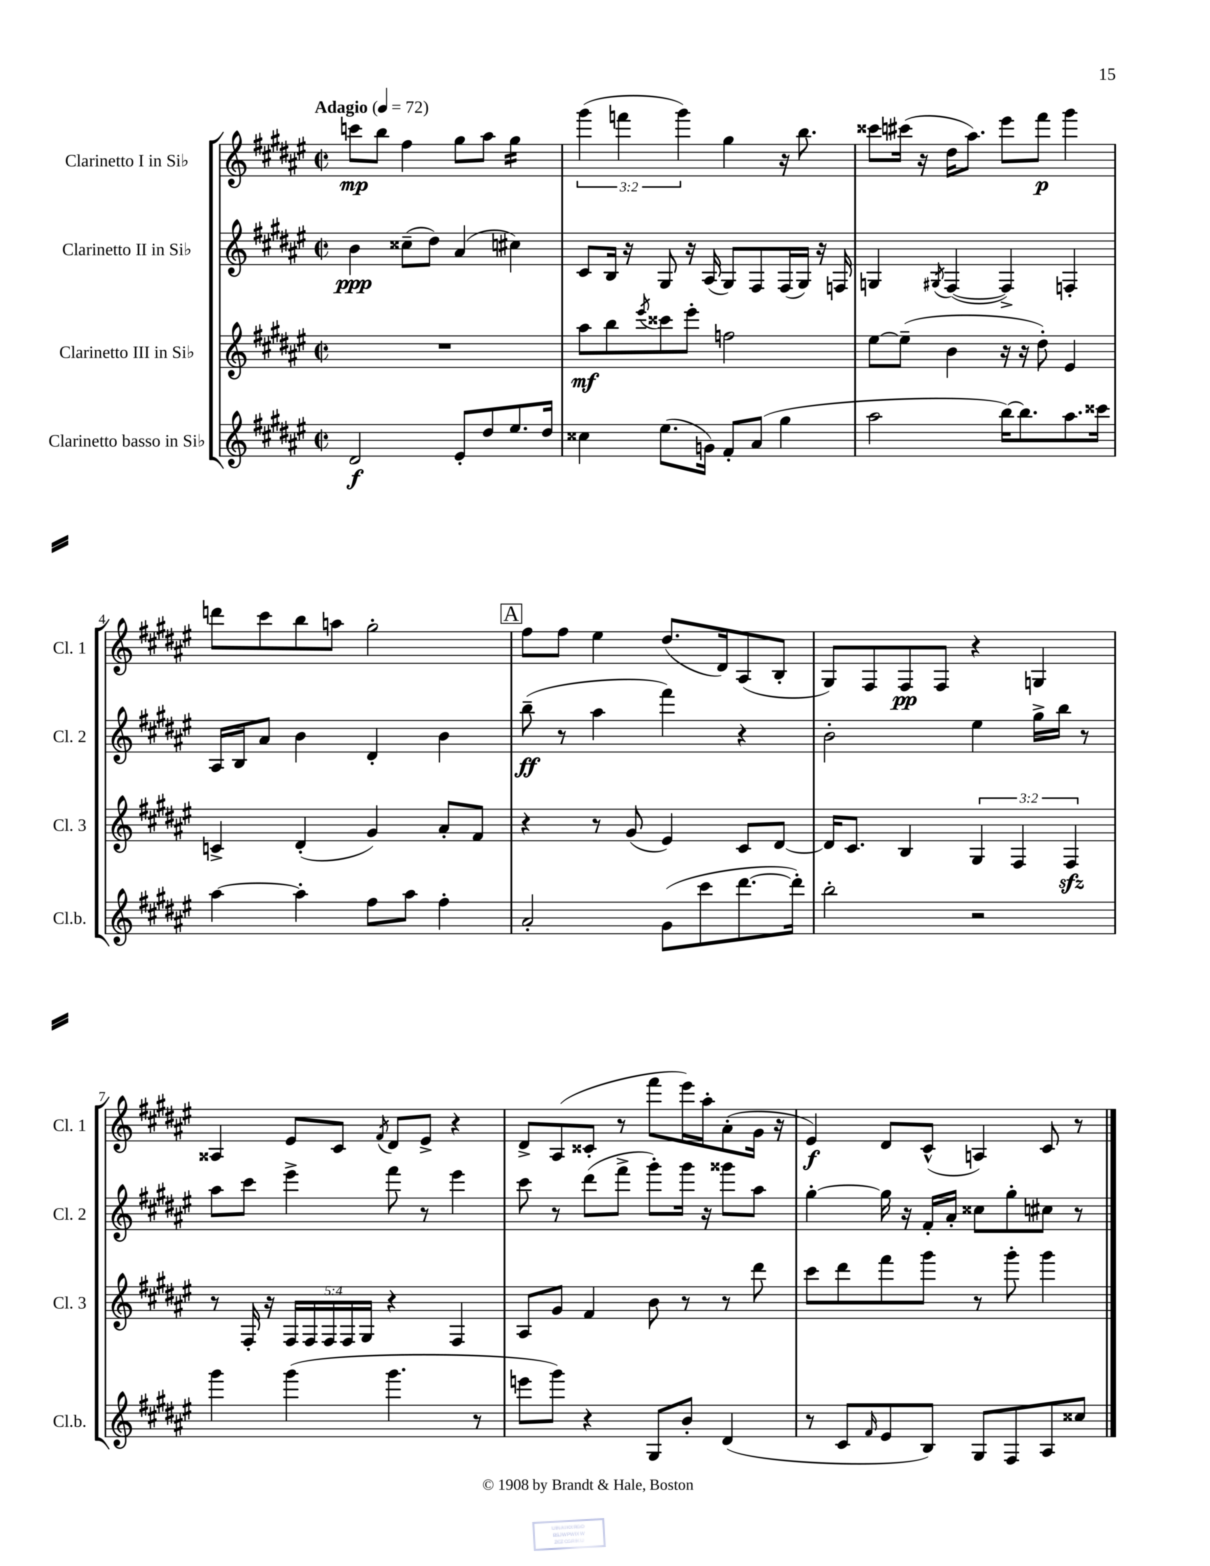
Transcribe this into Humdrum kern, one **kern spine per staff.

**kern	**dynam	**kern	**dynam	**kern	**dynam	**kern	**dynam
*part4	*part4	*part3	*part3	*part2	*part2	*part1	*part1
*staff4	*staff4	*staff3	*staff3	*staff2	*staff2	*staff1	*staff1
*I"Clarinetto basso in Si♭	*	*I"Clarinetto III in Si♭	*	*I"Clarinetto II in Si♭	*	*I"Clarinetto I in Si♭	*
*I'Cl.b.	*	*I'Cl. 3	*	*I'Cl. 2	*	*I'Cl. 1	*
*clefG2	*	*clefG2	*	*clefG2	*	*clefG2	*
*k[f#c#g#d#a#e#]	*	*k[f#c#g#d#a#e#]	*	*k[f#c#g#d#a#e#]	*	*k[f#c#g#d#a#e#]	*
*M2/2	*	*M2/2	*	*M2/2	*	*M2/2	*
*met(c|)	*	*met(c|)	*	*met(c|)	*	*met(c|)	*
*MM72	*	*MM72	*	*MM72	*	*MM72	*
=1	=1	=1	=1	=1	=1	=1	=1
!	!	!	!	!	!	!LO:TX:a:B:t=Adagio	!
2d#/	f	1r	.	4b\	ppp	8cccn\L	mp
.	.	.	.	.	.	8bb\J	.
.	.	.	.	(8cc##X~\L	.	4ff#\	.
.	.	.	.	8dd#\J)	.	.	.
8e#'/L	.	.	.	(4a#/	.	8gg#\L	.
8dd#/	.	.	.	.	.	8aa#\J	.
*	*	*	*	*	*	*tremolo	*
8.ee#/	.	.	.	4cc#X\)	.	16gg#\LL	.
.	.	.	.	.	.	16gg#\	.
.	.	.	.	.	.	16gg#\	.
16dd#/Jk	.	.	.	.	.	16gg#\JJ	.
*	*	*	*	*	*	*Xtremolo	*
=2	=2	=2	=2	=2	=2	=2	=2
4cc##X\	.	8aa#\L	mf	8c#/L	.	(6ggg#\	.
.	.	8bb\	.	16B/Jk	.	.	.
.	.	.	.	.	.	6fffn\	.
.	.	.	.	16r	.	.	.
.	.	8qeee#/	.	.	.	.	.
(8.ee#\L	.	8ccc##X\	.	8G#/	.	.	.
.	.	.	.	.	.	6ggg#\)	.
.	.	8eee#'\J	.	16r	.	.	.
16gn\Jk)	.	.	.	(16A#/	.	.	.
8f#'/L	.	2ffn\	.	8G#/L)	.	4gg#\	.
(8a#/J	.	.	.	8F#/	.	.	.
4gg#\	.	.	.	(16F#/L	.	16r	.
.	.	.	.	16G#/JJ)	.	8.bb\	.
.	.	.	.	16r	.	.	.
.	.	.	.	16Fn/	.	.	.
=3	=3	=3	=3	=3	=3	=3	=3
2aa#\	.	[8ee#\L	.	4Gn/	.	8ccc##X\L	.
.	.	(8ee#~\J]	.	.	.	(16ccc#X\Jk	.
.	.	.	.	.	.	16r	.
.	.	.	.	8qG#X/	.	.	.
.	.	4b\	.	([4F#/	.	16dd#\KL	.
.	.	.	.	.	.	8.aa#\J)	.
[16bb\KL)	.	16r	.	4F#^/])	.	8eee#\L	.
8.bb\]	.	16r	.	.	.	.	.
.	.	8dd#'\)	.	.	.	8fff#\J	p
8.aa#\	.	4e#/	.	4Fn'/	.	4ggg#\	.
16ccc##X\Jk	.	.	.	.	.	.	.
!!LO:LB:g=z
=4	=4	=4	=4	=4	=4	=4	=4
[4aa#\	.	4cn^/	.	16A#/LL	.	8dddn\L	.
.	.	.	.	16B/J	.	.	.
.	.	.	.	8a#/J	.	8ccc#\	.
4aa#'\]	.	(4d#'/	.	4b\	.	8bb\	.
.	.	.	.	.	.	8aan\J	.
8ff#\L	.	4g#/)	.	4d#'/	.	2gg#'\	.
8aa#\J	.	.	.	.	.	.	.
4ff#'\	.	8a#'/L	.	4b\	.	.	.
.	.	8f#/J	.	.	.	.	.
!!LO:REH:place=s1:t=A
=5	=5	=5	=5	=5	=5	=5	=5
2a#'/	.	4r	.	(8bb~\	ff	8ff#\L	.
.	.	.	.	8r	.	8ff#\J	.
.	.	8r	.	4aa#\	.	4ee#\	.
.	.	(8g#/	.	.	.	.	.
(8g#\L	.	4e#/)	.	4fff#\)	.	(8.dd#/L	.
8ccc#\	.	.	.	.	.	.	.
.	.	.	.	.	.	16d#/k)	.
[8.ddd#\	.	8c#/L	.	4r	.	(8A#/	.
.	.	[8d#/J	.	.	.	8B'/J	.
16ddd#'\Jk])	.	.	.	.	.	.	.
=6	=6	=6	=6	=6	=6	=6	=6
2bb'\	.	16d#/KL]	.	2b'\	.	8G#/L)	.
.	.	8.c#/J	.	.	.	.	.
.	.	.	.	.	.	8F#/	.
.	.	4B/	.	.	.	8F#/	pp
.	.	.	.	.	.	8F#/J	.
2r	.	6G#/	.	4ee#\	.	4r	.
.	.	6F#/	.	.	.	.	.
.	.	.	.	16gg#^\LL	.	4Gn/	.
.	.	.	.	16bb\JJ	.	.	.
.	.	6F#zz/	.	.	.	.	.
.	.	.	.	8r	.	.	.
!!LO:LB:g=z
=7	=7	=7	=7	=7	=7	=7	=7
4ggg#\	.	8r	.	8aa#\L	.	4A##X/	.
.	.	16F#'/	.	8ccc#\J	.	.	.
.	.	16r	.	.	.	.	.
(4ggg#\	.	20F#/LL	.	4eee#^\	.	8e#/L	.
.	.	20F#/	.	.	.	.	.
.	.	20F#/	.	.	.	.	.
.	.	.	.	.	.	8c#/J	.
.	.	20F#/	.	.	.	.	.
.	.	20G#/JJ	.	.	.	.	.
.	.	.	.	.	.	8qf#/	.
4.ggg#\	.	4r	.	8fff#\	.	8d#/L	.
.	.	.	.	8r	.	8e#^/J	.
.	.	4F#/	.	4eee#\	.	4r	.
8r	.	.	.	.	.	.	.
=8	=8	=8	=8	=8	=8	=8	=8
8eeen\L	.	8A#/L	.	8ccc#\	.	8d#^/L	.
8ggg#\J)	.	8g#/J	.	8r	.	(8A#/	.
4r	.	4f#/	.	(8ddd#\L	.	8c##X'/J	.
.	.	.	.	8fff#^\J	.	8r	.
8G#/L	.	8b\	.	8ggg#'\L)	.	8fff#\L	.
8b'/J	.	8r	.	16ggg#\Jk	.	16eee#\L)	.
.	.	.	.	16r	.	16aa#'\J	.
(4d#/	.	8r	.	8ggg##X\L	.	(8a#'\	.
.	.	8ddd#\	.	8aa#\J	.	16g#\Jk	.
.	.	.	.	.	.	16r	.
=9	=9	=9	=9	=9	=9	=9	=9
8r	.	8ccc#\L	.	[4gg#'\	.	4e#/)	f
8c#/L	.	8ddd#\	.	.	.	.	.
16qqf#/	.	.	.	.	.	.	.
8e#/	.	8fff#\	.	16gg#\]	.	8d#/L	.
.	.	.	.	16r	.	.	.
8B/J)	.	8ggg#\J	.	16f#'/LL	.	(8c#^^/J	.
.	.	.	.	16a#'/JJ	.	.	.
8G#/L	.	8r	.	8cc##X\L	.	4An/)	.
8F#/	.	8ggg#'\	.	8gg#'\	.	.	.
8A#/	.	4ggg#\	.	8cc#X\J	.	8c#/	.
8cc##X/J	.	.	.	8r	.	8r	.
==	==	==	==	==	==	==	==
*-	*-	*-	*-	*-	*-	*-	*-
